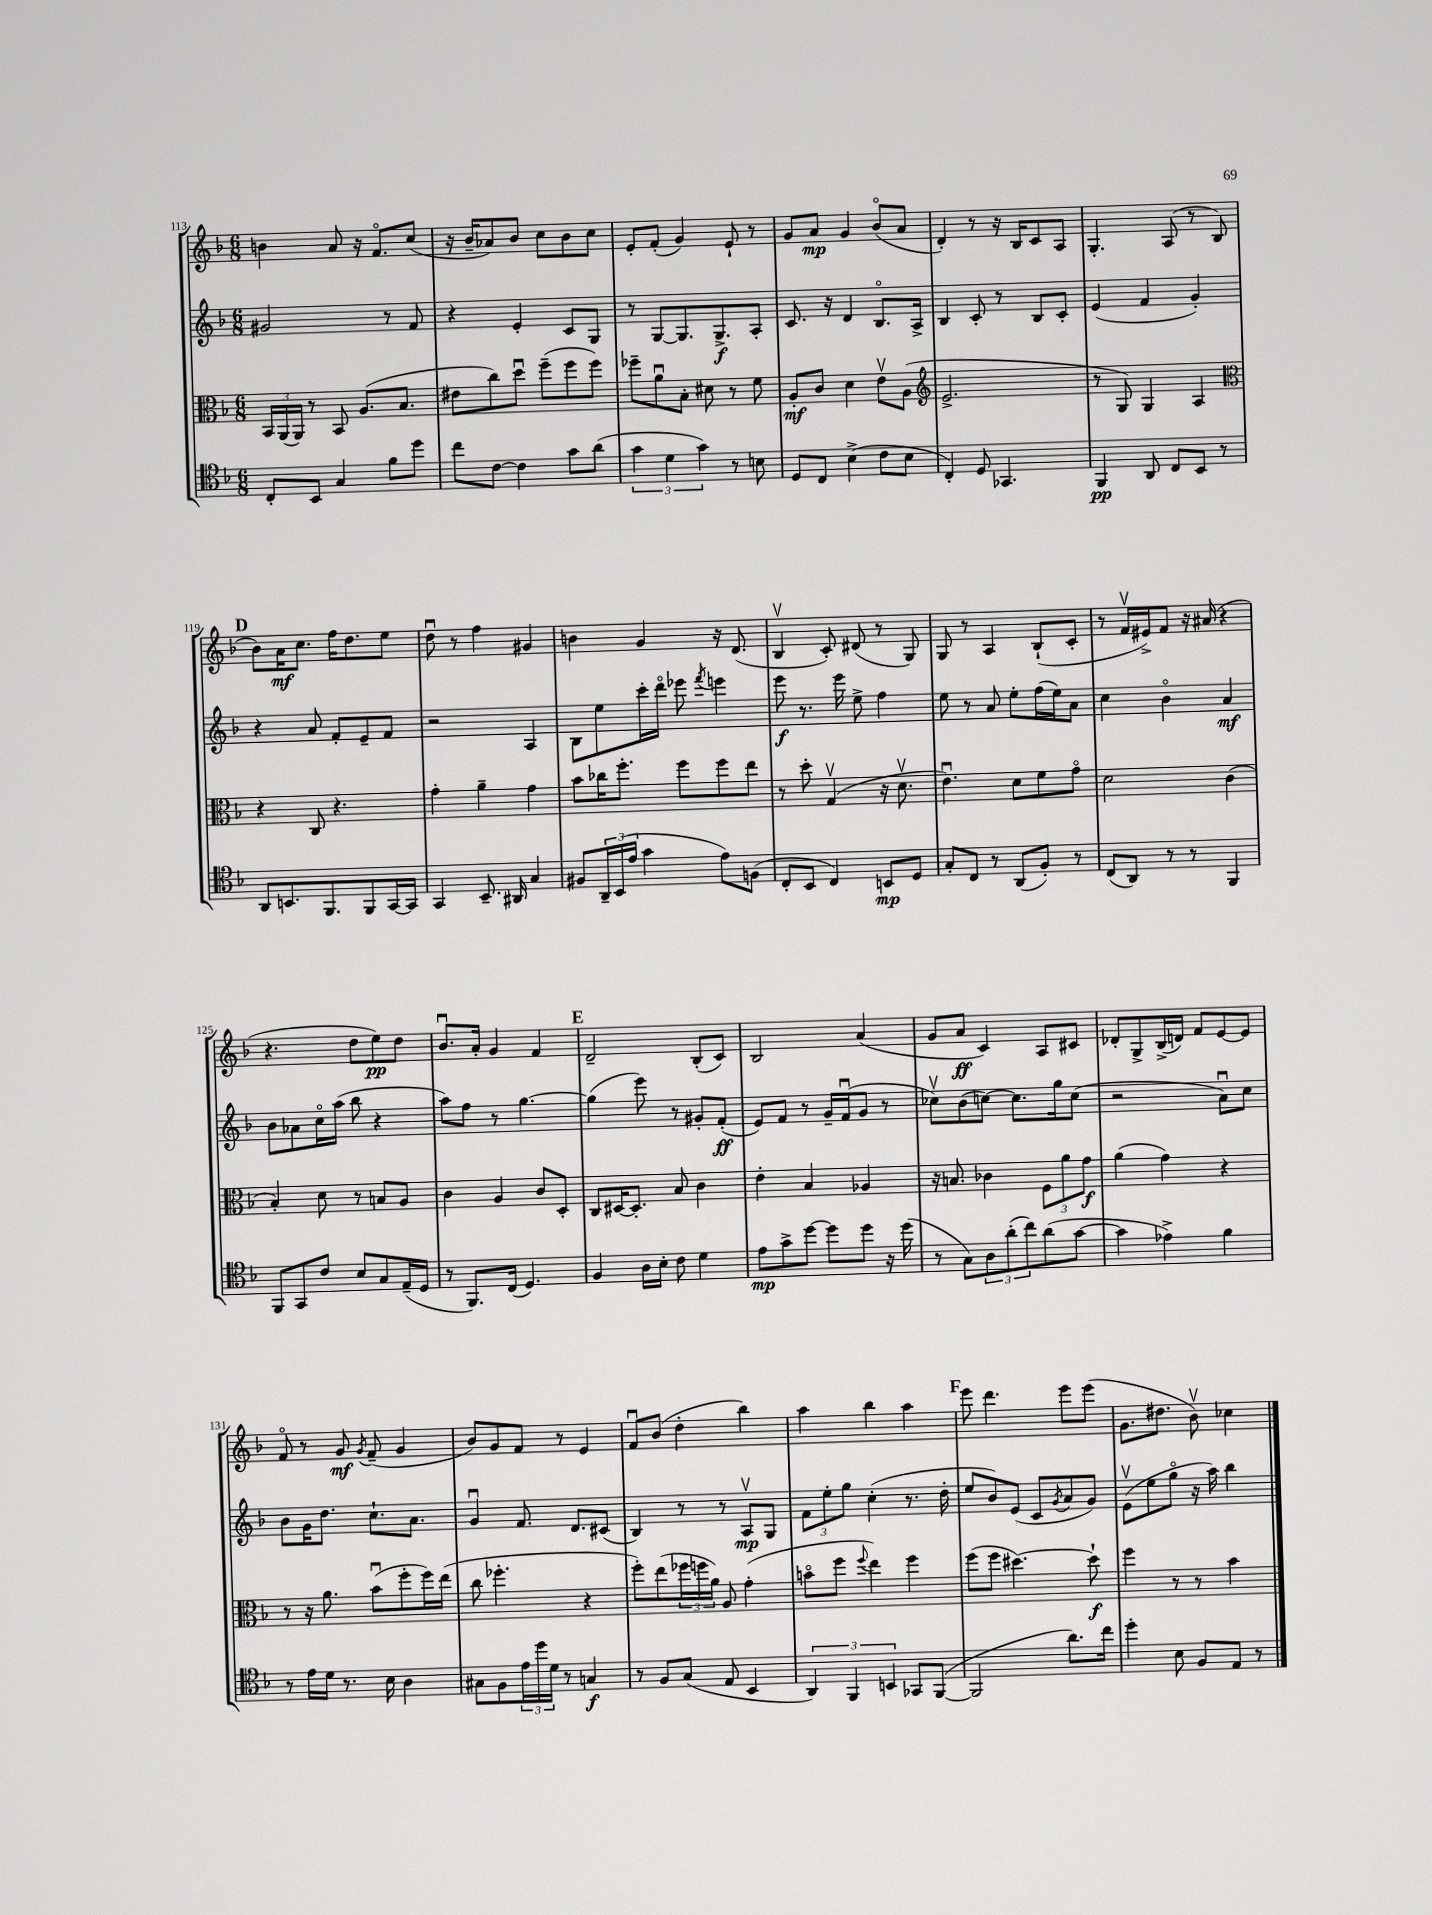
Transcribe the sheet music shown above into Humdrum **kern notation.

**kern	**kern	**kern	**kern
*staff4	*staff3	*staff2	*staff1
*clefC4	*clefC3	*clefG2	*clefG2
*k[b-]	*k[b-]	*k[b-]	*k[b-]
*M6/8	*M6/8	*M6/8	*M6/8
8C'	24BB-	2g#	4b
.	(24AA	.	.
.	24AA)	.	.
8BB-	8r	.	.
4G	8BB-	.	8a
.	(8.A	.	16r
.	.	.	8.fo
8f	.	8r	.
.	8.B-	.	.
8dd	.	8f	(8cc
=	=	=	=
8cc	8e#	4r	16r
.	.	.	16b-~
[8c	8cc)	.	8a-)
4c]	8ddu	4e'	8b-
.	(8ff~	.	8cc
8g	8ff	8c	8b-
(8a	8ff)	8G	8cc
=	=	=	=
6g	8ff-~	8r	8e'
.	8au	[8G	(8f'
6d	.	.	.
.	8B-'	8.G]	4g)
6g)	.	.	.
.	8d#	.	.
.	.	8.G^	.
8r	8r	.	8e`
8B	8f	8A'	8r
=	=	=	=
8D	8A'	8.c	8g
8C	8c	.	8a
.	.	16r	.
(4B-^	4d	4d	4g
8c	8ev	8.B-o	(8b-o
8B-	(8A	.	8a
.	.	16A^	.
=	=	=	=
*	*clefG2	*	*
4C')	2.e^	4B-	4d')
8D	.	8c'	8r
4.GG-	.	8r	16r
.	.	.	16B-
.	.	8B-	8c
.	.	8c'	8A
=	=	=	=
4FF	8r	(4e	4.G'
.	8G)	.	.
8AA	4G	4f	.
8C	.	.	(8A
8BB-	4A	4g')	8r
8r	.	.	8B-
=	=	=	=
*	*clefC3	*	*
8AA	4r	4r	8b-)
8.BB	.	.	16a
.	.	.	8.cc
.	8C	8a	.
8.FF	.	.	.
.	4.r	8f'	16ff
.	.	.	8.dd
8FF	.	8e~	.
[16GG	.	8f	8ee
16GG]	.	.	.
=	=	=	=
4GG	4g'	2r	8ddu
.	.	.	8r
8.BB-~	4a~	.	4ff
16AA#	.	.	.
4G	4g	4A	4g#
=	=	=	=
8F#	8b-	8B-	4b
24AA~	16cc-	8ee	.
(24BB-	.	.	.
.	8.ff'	.	.
24e	.	.	.
4g	.	16ccc'	4g
.	.	16dddo	.
.	8ff	8eee-	.
.	.	8qfff	.
8e)	8ff	4eee	16r
.	.	.	(8.d
(8F	8ee	.	.
=	=	=	=
8C'	8r	8eee	4B-v
8BB-	8dd'	8.r	.
4C)	(4Gv	.	8c')
.	.	16eee	.
.	.	8ee^	(8d#
8BB	16r	4ff	8r
.	8.dv	.	.
8D	.	.	8G)
=	=	=	=
8G'	4.eu)	8ee	8G
8C	.	8r	8r
8r	.	8a	4A
(8AA	8d	8ee'	.
8F')	8f	(16ff	(8B-`
.	.	16ee)	.
8r	8go	8a	8c'
=	=	=	=
(8C	2d	4cc	8r
8AA)	.	.	16fv
.	.	.	16e#^)
8r	.	4b-o	8f
8r	.	.	16r
.	.	.	(16a#
4FF	(4c	4a	4r
=	=	=	=
8FF	4B-')	8b-	4.r
8GG	.	8a-	.
8c	8d	16cco	.
.	.	(16aa	.
8B-	8r	8bb-	8dd
8G	8B	4r	8ee)
(16E~	8A	.	8dd
16D	.	.	.
=	=	=	=
8r	4c	8aa)	8.b-u
8.FF)	.	8ff	.
.	.	.	16a'
.	4A	8r	4g
(16C	.	.	.
4.D)	.	[4.gg	.
.	8c	.	4f
.	8D'	.	.
=	=	=	=
4F	8C	(4gg]	2d~
.	[16D#	.	.
.	8.D#']	.	.
16A	.	8eee)	.
16B-'	.	.	.
8c	8B-	8r	.
4d	4c	8g#'	(8B-'
.	.	(8f'	8c)
=	=	=	=
8e	4e'	8e)	2B-
8g^	.	8f	.
[8dd	4B-	8r	.
8dd]	.	16g~	.
.	.	(16fu	.
8dd	4A-	8g	(4a
16r	.	8r	.
(16dd	.	.	.
=	=	=	=
8r	16r	8cc-v)	8g
.	8.B	.	.
8G)	.	(8b-	8a
12A	4c-	[8cc)	4c)
(12a'	.	.	.
.	.	8.cc]	.
12cc)	.	.	.
(8a	12F	.	8A
.	.	16gg	.
.	12a	.	.
[8g	.	(8cc	8c#
.	12g	.	.
=	=	=	=
4g]	(4a	2r	8d-'
.	.	.	8G^
4e-^)	4g)	.	(16B-^
.	.	.	16d)
.	.	.	8f
4f	4r	8au)	[8e
.	.	8cc	8e]
=	=	=	=
8r	8r	8b-	8fo
16e	16r	16g	8r
16d	8.a	8.dd	.
8.r	.	.	8g
.	.	.	8qg
.	(8b-u	8.cc`	(8f~
16B-	.	.	.
4A	8ff'	.	4g
.	.	8.a	.
.	16ff)	.	.
.	(16ee	.	.
=	=	=	=
8G#	8cc	4gu	8b-)
8F	4.ff-'	.	8g
24e	.	8.f	8f
24dd	.	.	.
24d	.	.	.
8r	.	.	8r
.	.	8.d	.
4G	4r	.	4e
.	.	(8c#	.
=	=	=	=
8r	8ff')	4B-)	8fu
8F	(8ee	.	(8b-
(8G	24ff-	8r	4dd'
.	24ff	.	.
.	24a)	.	.
8E	8A	8r	.
4BB-	(4g'	8Av	4bb-)
.	.	8G	.
=	=	=	=
6AA)	8bo	12f	4aa
.	.	12ee'	.
.	8ff	.	.
6FF	.	12gg	.
.	8qqff	.	.
.	4ee)	(4cc'	4bb-
6BB	.	.	.
8GG-	4ff	8.r	4aa
([8FF	.	.	.
.	.	16dd'	.
=	=	=	=
2FF]	(8ff	8ee	8eee
.	8ff	8b-)	4.ddd
.	[4.dd#)	(8e	.
.	.	8c	.
.	.	8qg	.
8.a)	.	8a	8eee
.	8dd#`]	8g)	(8eee
16cc	.	.	.
=	=	=	=
4dd'	4ff	(8ev	8.g
.	.	8ee	.
.	.	.	8.dd#
8B-	8r	8ggo	.
8F	8r	16r	8b-v)
.	.	16aa)	.
8E	4b-	4bb-	4cc-
8r	.	.	.
==	==	==	==
*-	*-	*-	*-
